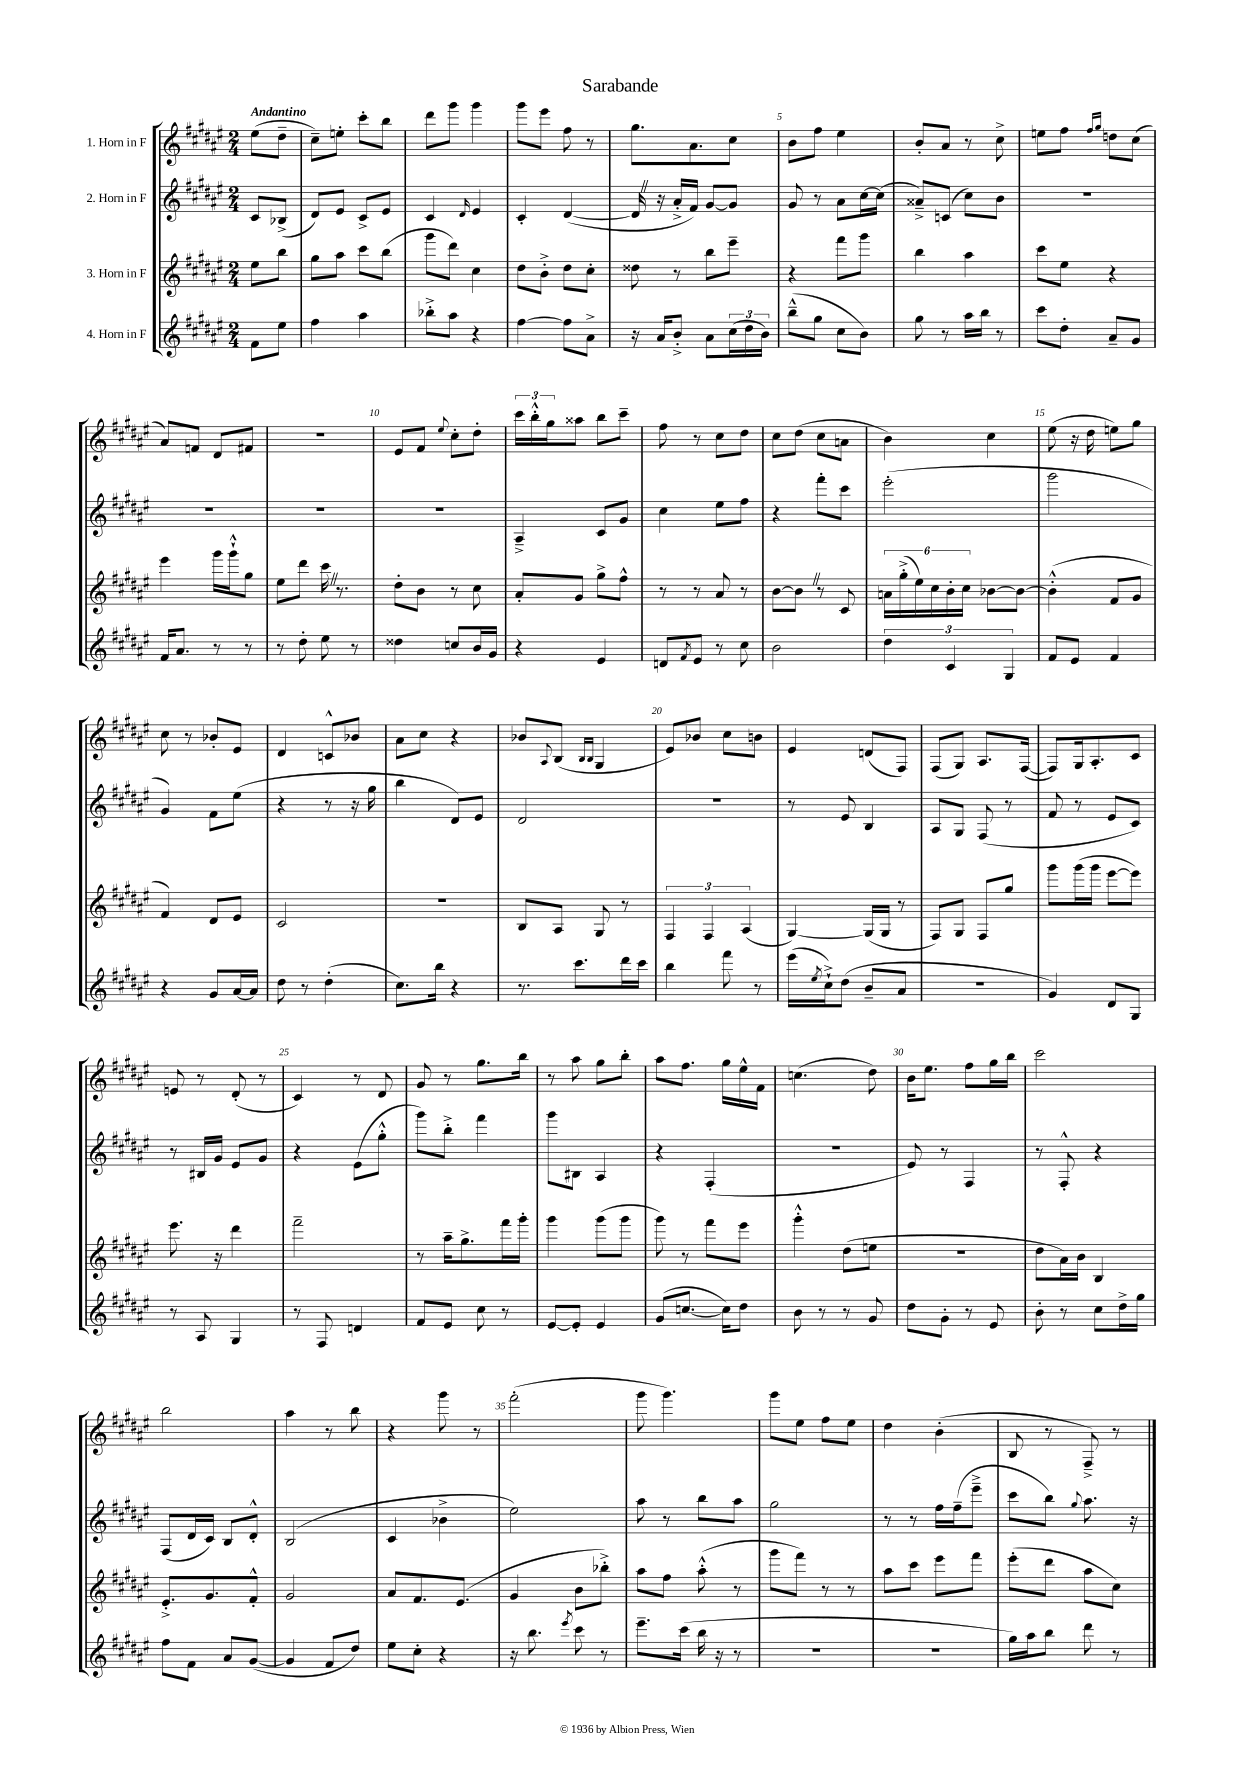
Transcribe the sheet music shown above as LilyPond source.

\header { title = "Sarabande" }
<<
\new StaffGroup <<
\new Staff = "s0" \with { instrumentName = "1. Horn in F" } {
    \clef treble \key fis \major \numericTimeSignature \time 2/4 \partial 4 \tempo "Andantino"
    eis''8( dis''8-- |
    cis''8--) e''8-. cis'''8-. b''8 |
    dis'''8 gis'''8 gis'''4 |
    gis'''8 eis'''8 fis''8 r8 |
    gis''8. ais'8. cis''8 |
    b'8 fis''8 eis''4 |
    b'8-. ais'8 r8 cis''8-> |
    e''8 fis''8 \grace { fis''16 gis''16 } d''8 cis''8( |
    ais'8) f'8 dis'8 fis'8 |
    R2 |
    eis'8 fis'8 \appoggiatura { eis''8 } cis''8-. dis''8-. |
    \tuplet 3/2 { cis'''16 b''16-.-^ gis''16 } aisis''8 b''8 cis'''8-- |
    fis''8 r8 cis''8 dis''8 |
    cis''8 dis''8( cis''8 a'8 |
    b'4) cis''4 |
    eis''8( r16 dis''16 e''8) gis''8 |
    cis''8 r8 bes'8-. eis'8 |
    dis'4 c'8-^ bes'8 |
    ais'8 cis''8 r4 |
    bes'8 \appoggiatura { ais8 } b8( \grace { b16 b16 } gis4 |
    eis'8) bes'8 cis''8 b'8 |
    eis'4 d'8( fis8) |
    fis8( gis8) ais8. fis16~( |
    fis8) gis16 ais8.-. cis'8 |
    e'8 r8 dis'8-.( r8 |
    cis'4) r8 dis'8 |
    gis'8 r8 gis''8. b''16 |
    r8 ais''8 gis''8 b''8-. |
    ais''8 fis''8. gis''16 eis''16-^ fis'16 |
    c''4.( dis''8) |
    b'16 eis''8. fis''8 gis''16 b''16 |
    cis'''2 |
    b''2 |
    ais''4 r8 b''8 |
    r4 gis'''8 r8 |
    fis'''2-.( |
    gis'''8 gis'''4.) |
    gis'''8 eis''8 fis''8 eis''8 |
    dis''4 b'4-.( |
    b8 r8 fis8--->) r8 \bar "|." |
}
\new Staff = "s1" \with { instrumentName = "2. Horn in F" } {
    \clef treble \key fis \major \numericTimeSignature \time 2/4 \partial 4
    cis'8 bes8->( |
    dis'8) eis'8 cis'8-> eis'8 |
    cis'4 \grace { dis'16 } eis'4 |
    cis'4-. dis'4~( |
    dis'16 \once \override BreathingSign.text = \markup { \musicglyph "scripts.caesura.straight" } \breathe r16 ais'16-.-> fis'16) gis'8~ gis'8 |
    gis'8 r8 ais'8 cis''16~ cis''16( |
    aisis'8--->) c'8( cis''8) b'8 |
    R2 |
    R2 |
    R2 |
    R2 |
    ais4---> cis'8 gis'8 |
    cis''4 eis''8 fis''8 |
    r4 fis'''8-. cis'''8 |
    eis'''2-.( |
    gis'''2 |
    gis'4) fis'8 eis''8( |
    r4 r8 r16 gis''16 |
    b''4 dis'8) eis'8 |
    dis'2 |
    R2 |
    r8 eis'8 b4 |
    ais8 gis8 fis8( r8 |
    fis'8 r8 eis'8 cis'8) |
    r8 bis16 gis'16 eis'8 gis'8 |
    r4 eis'8( gis''8-.-^ |
    gis'''8) b''8-.-> fis'''4 |
    gis'''8 bis8 ais4 |
    r4 fis4-.( |
    R2 |
    eis'8) r8 fis4 |
    r8 fis8-.-^ r4 |
    fis8( dis'16 cis'16) b8 dis'8-.-^ |
    b2( |
    cis'4 bes'4-> |
    eis''2) |
    ais''8 r8 b''8 ais''8 |
    gis''2 |
    r8 r8 fis''16 fis''16--( eis'''8---> |
    cis'''8 b''8) \appoggiatura { gis''8 } ais''8. r16 \bar "|." |
}
\new Staff = "s2" \with { instrumentName = "3. Horn in F" } {
    \clef treble \key fis \major \numericTimeSignature \time 2/4 \partial 4
    eis''8 b''8 |
    gis''8 ais''8 cis'''8 b''8( |
    gis'''8 dis'''8) cis''4 |
    dis''8 b'8-.-> dis''8 cis''8-. |
    disis''8 r8 b''8 eis'''8-- |
    r4 fis'''8 gis'''8 |
    b''4 ais''4 |
    cis'''8 eis''8 r4 |
    eis'''4 gis'''16 gis'''16-!-^ gis''8 |
    eis''8 dis'''8 cis'''16 \once \override BreathingSign.text = \markup { \musicglyph "scripts.caesura.straight" } \breathe r8. |
    dis''8-. b'8 r8 cis''8 |
    ais'8-. gis'8 gis''8-> fis''8-^ |
    r8 r8 ais'8 r8 |
    b'8~ b'8 \once \override BreathingSign.text = \markup { \musicglyph "scripts.caesura.straight" } \breathe r8 cis'8 |
    \tuplet 6/4 { a'16 gis''16-.->( eis''16) cis''16 b'16-. cis''16 } bes'8~ bes'8~ |
    bes'4-.-^( fis'8 gis'8 |
    fis'4) dis'8 eis'8 |
    cis'2 |
    r2 |
    b8 ais8 gis8 r8 |
    \tuplet 3/2 { fis4 fis4 ais4( } |
    gis4~) gis16( gis16 r8 |
    fis8) gis8 fis8 gis''8 |
    gis'''8 gis'''16( gis'''16 eis'''8~ eis'''8) |
    eis'''8. r16 dis'''4 |
    fis'''2-- |
    r8 ais''16-- gis''8.-> fis'''16 gis'''16-. |
    gis'''4 gis'''8( gis'''8 |
    gis'''8) r8 fis'''8 eis'''8 |
    gis'''4-.-^ dis''8( e''8 |
    R2 |
    dis''8 ais'16) b'16 b4 |
    eis'8.-.-> gis'8. fis'8-.-^ |
    gis'2 |
    ais'8 fis'8. eis'8.( |
    gis'4 b'8 bes''8-.->) |
    ais''8 fis''8 ais''8-.-^( r8 |
    gis'''8 fis'''8) r8 r8 |
    ais''8 cis'''8 eis'''8 fis'''8 |
    eis'''8-.( dis'''8 ais''8 cis''8) \bar "|." |
}
\new Staff = "s3" \with { instrumentName = "4. Horn in F" } {
    \clef treble \key fis \major \numericTimeSignature \time 2/4 \partial 4
    fis'8 eis''8 |
    fis''4 ais''4 |
    bes''8-.-> ais''8 r4 |
    fis''4~ fis''8 ais'8-> |
    r16 ais'16 b'8-.-> ais'8 \tuplet 3/2 { cis''16( dis''16 b'16) } |
    b''8---^( gis''8 cis''8 b'8) |
    gis''8 r8 ais''16 b''16 r8 |
    cis'''8 dis''8-. ais'8-- gis'8 |
    fis'16 ais'8. r8 r8 |
    r8 dis''8-. eis''8 r8 |
    disis''4 c''8 b'16 gis'16 |
    r4 eis'4 |
    d'8 \acciaccatura { fis'8 } eis'8 r8 cis''8 |
    b'2 |
    \tuplet 3/2 { dis''4 cis'4 gis4 } |
    fis'8 eis'8 fis'4 |
    r4 gis'8 ais'16~ ais'16 |
    dis''8 r8 dis''4-.( |
    cis''8.) b''16 r4 |
    r8. cis'''8. dis'''16 cis'''16 |
    b''4 fis'''8 r8 |
    eis'''16( \acciaccatura { eis''8 } cis''16-!->) dis''8( b'8-- ais'8 |
    R2 |
    gis'4) dis'8 gis8 |
    r8 ais8 gis4 |
    r8 fis8 d'4 |
    fis'8 eis'8 cis''8 r8 |
    eis'8~ eis'8-. eis'4 |
    gis'8( c''8.~ c''16) dis''8 |
    b'8 r8 r8 gis'8 |
    dis''8 gis'8-. r8 eis'8 |
    b'8-. r8 cis''8 dis''16-> gis''16 |
    fis''8 fis'8 ais'8 gis'8~( |
    gis'4 fis'8 dis''8) |
    eis''8 cis''8-. r4 |
    r16 b''8. \acciaccatura { eis'''8 } cis'''8 r8 |
    eis'''8.-- cis'''16( b''16 r16 r8 |
    r2 |
    r2 |
    gis''16) ais''16 b''8 dis'''8 r8 \bar "|." |
}
>>
>>
\layout { \context { \Score \override BarNumber.break-visibility = ##(#f #t #t) barNumberVisibility = #(every-nth-bar-number-visible 5) } }
